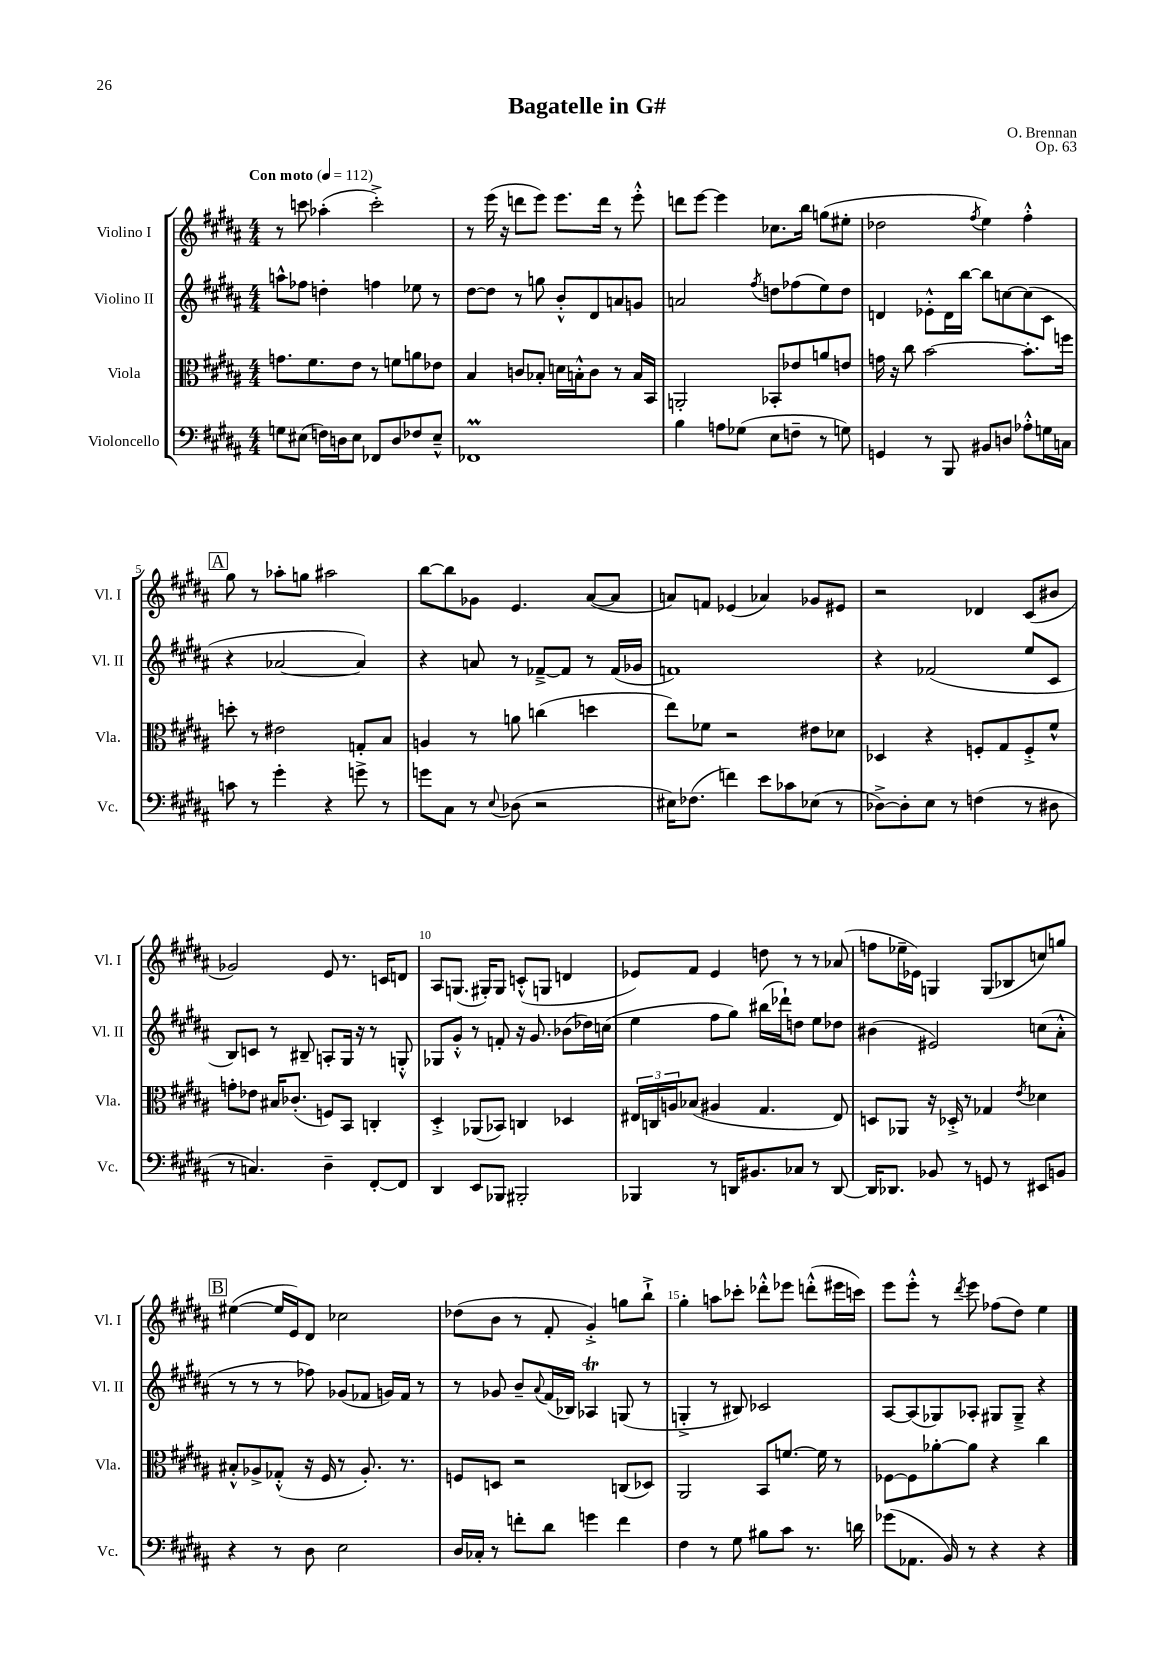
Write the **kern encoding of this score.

**kern	**kern	**kern	**kern
*staff4	*staff3	*staff2	*staff1
*clefF4	*clefC3	*clefG2	*clefG2
*k[f#c#g#d#a#]	*k[f#c#g#d#a#]	*k[f#c#g#d#a#]	*k[f#c#g#d#a#]
*M4/4	*M4/4	*M4/4	*M4/4
*MM112	*MM112	*MM112	*MM112
8G\L	8.g\L	8aa^^\L	8r
(8E#\J	.	8ff-\J	8ccc\
.	8.f#\	.	.
16F\LL)	.	4dd'\	(4aa-'\
16D\J	.	.	.
8E#\J	8e\J	.	.
8FF-/L	8r	4ff\	2ccc'^\)
8D/	8f\L	.	.
8F-/	8a\	8ee-\	.
8E#~^^/J	8e-\J	8r	.
=	=	=	=
1FF-	4B/	[8dd#\L	8r
.	.	8dd#\]J	(16eee\
.	.	.	16r
.	8c/L	8r	8ddd\L
.	8B-'/J	8gg\	8eee\J)
.	16d\LL	8b'^^/L	8.eee\L
.	16B'^^\J	.	.
.	8c\J	8d#/	.
.	.	.	16ddd\Jk
.	8r	8a/	8r
.	16B/LL	8g/J	8eee'^^\
.	16BB/JJ	.	.
=	=	=	=
4B\	2AA'/	2a/	8ddd\L
.	.	.	[8eee\J
8A\L	.	.	4eee\]
(8G-\J	.	.	.
.	.	8qff#/	.
8E\L	8BB-'/L	8dd\L	8.cc-\L
8F~\J	8e-/	(8ff-\	.
.	.	.	16bb\Jk
8r	8a/	8ee\)	(8gg\L
8G\)	8e/J	8dd\J	8ee#'\J
=	=	=	=
4GG/	16g\	4d/	2dd-\
.	16r	.	.
.	8cc#\	.	.
8r	[2b\	8e-'^^\L	.
8BBB/	.	16d\L	.
.	.	[16bb\JJ	.
.	.	.	8qff#/
8BB#/L	.	8bb\]L	4ee\)
8D/J	.	[8cc\	.
8A-'^^\L	8.b'\]L	(8cc\]	4ff#'^^\
16G\L	.	8c#\J	.
16C\JJ	16ff\Jk	.	.
=	=	=	=
8c\	8dd'\	4r	8gg#\
8r	8r	.	8r
4g#'\	2e#\	[2a-/	8aa-'\L
.	.	.	8gg\J
4r	.	.	2aa#\
8g^\	8G'/L	4a-/])	.
8r	8B/J	.	.
=	=	=	=
8g\L	4A/	4r	[8bb\L
8C#\J	.	.	8bb\]
8r	8r	8a/	8g-\J
8qqE/	.	.	.
(8D-\	8a\	8r	4.e/
2r	(4cc\	[8f-~^/L	.
.	.	8f-/]J	.
.	4dd\	8r	([8a#/L
.	.	(16f-/LL	8a#/]J
.	.	16g-/JJ	.
=	=	=	=
16E#\LK)	8ee\L)	1f)	8a/L)
(8.F-\J	.	.	.
.	8f-\J	.	8f/J
4f\)	2r	.	(4e-/
8e\L	.	.	4a-/)
8c-\	.	.	.
(8E-\J	8e#\L	.	8g-/L
8r	8d-\J	.	8e#/J
=	=	=	=
[8D-^\L)	4D-/	4r	2r
8D-'\]	.	.	.
8E\J	4r	(2f-/	.
8r	.	.	.
(4F\	8F'/L	.	4d-/
.	8G#/	.	.
8r	8F'^/	8ee/L	(8c#/L
8D#\	8f#^^/J	8c#/J	8b#/J
=	=	=	=
8r	8g'\L	8B/L)	2g-/)
4.C/)	8e-\J	8c/J	.
.	16B#/LK	8r	.
.	(8.c-'/J	.	.
.	.	8B#~/	.
4D#~\	8F/L)	8A'/L	8e/
.	8BB/J	16G#/Jk	8.r
.	.	16r	.
[8FF#'/L	4C'/	8r	.
.	.	.	16c/LK
8FF#/]J	.	8G'^^/	8d/J
=	=	=	=
4DD#/	4D#'^/	8G-/L	8A#/L
.	.	8g#'^^/J	(8.G/J
8EE/L	(8AA-/L	8r	.
.	.	.	16G#'/LK)
8BBB-/J	8BB-/J)	8f'/	8G#/J
2BBB#'/	4C/	16r	(8c'^^/L
.	.	8.g#/	.
.	.	.	8G/J
.	4D-/	(8b-\L	4d/
.	.	16dd-\L)	.
.	.	(16cc\JJ	.
=	=	=	=
4BBB-/	24E#/LL	4ee\	8e-/L)
.	24C/	.	.
.	24A/J	.	.
.	(8B-/J	.	8f#/J
8r	4A#/	8ff#\L	4e-/
16DD/LK	.	8gg#\J)	.
8.BB#/	.	.	.
.	4.G#/	(16bb#\LL	8dd\
.	.	16ddd-`\J)	.
8C-/J	.	8dd\J	8r
8r	.	8ee\L	8r
[8DD/	8E#/)	8dd-\J	(8a-/
=	=	=	=
16DD/]LK	8D/L	(4b#\	8ff\L
8.DD-/J	.	.	.
.	8AA-/J	.	16ee-~\L
.	.	.	16e-\JJ)
8BB-/	16r	2e#/)	4G/
.	16D-'^/	.	.
8r	8r	.	.
8GG/	4G-/	.	(8G/L
8r	.	.	8B-/
.	8qe/	.	.
8EE#/L	4d-\	(8cc\L	8cc/)
8BB/J	.	8a#'^^\J	8gg/J
=	=	=	=
4r	8B#'^^/L	8r	([4ee#\
.	8A-^/	8r	.
8r	(8G-'^^/J	8r	16ee#/]LL
.	.	.	16e/J)
8D#\	16r	8ff-\)	8d#/J
.	16F#/	.	.
2E\	8r	(8g-/L	2cc-\
.	8.A-'/)	8f-/J	.
.	.	16g/LL)	.
.	8.r	16f-/JJ	.
.	.	8r	.
=	=	=	=
16D#/LL	8F/L	8r	(8dd-\L
16C-'/JJ	.	.	.
8r	8D/J	8g-/	8b\J
8f'\L	2r	8b~/L	8r
.	.	8qqa#/	.
8d#\J	.	(16f#/L	8f#'/
.	.	16B-/JJ)	.
4g\	.	4A-/	4g#'^/)
4f\	(8C/L	(8G/	8gg\L
.	8D-/J)	8r	8bb`^\J
=	=	=	=
4F#\	2AA#/	4G'^/	4gg#'\
8r	.	8r	8aa\L
8G#\	.	8B#/)	8ccc-'\J
8B#\L	8BB/L	2c-/	8ddd-'^^\L
8c#\J	[8.f/J	.	8eee-\J
8.r	.	.	(8ddd'^^\L
.	16f\]	.	.
.	8r	.	16eee#\L
16d\	.	.	16ccc\JJ)
=	=	=	=
(8g-\L	[8F-\L	[8A#/L	8eee\L
8.AA-\J	8F-\]	(8A#/]	8eee'^^\J
.	[8a-'\	8G-/)	8r
16BB/)	.	.	.
.	.	.	8qddd#/
8r	8a-\]J	8A-'/J	8eee\
4r	4r	8G#/L	(8ff-\L
.	.	8G#~^/J	8dd#\J)
4r	4cc#\	4r	4ee\
==	==	==	==
*-	*-	*-	*-
